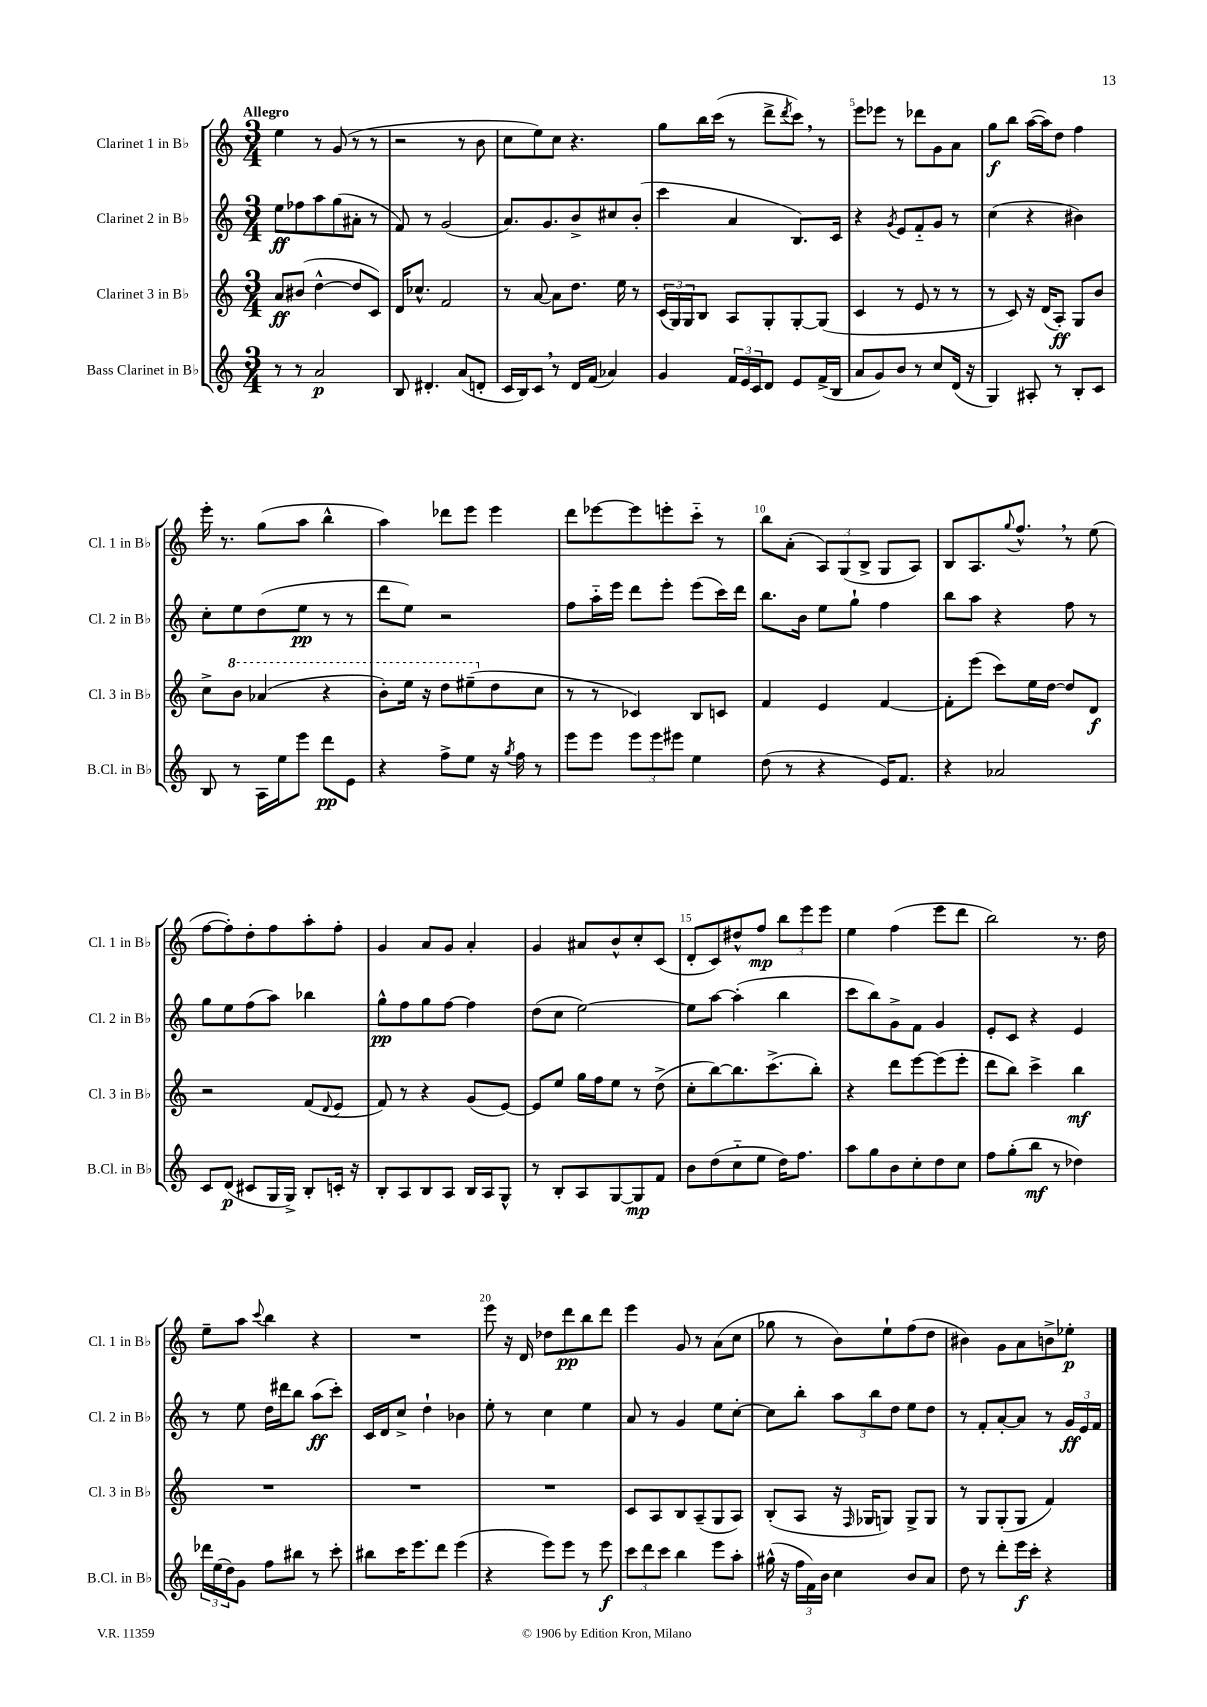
<<
\new StaffGroup <<
\new Staff = "s0" \with { instrumentName = "Clarinet 1 in Bb" shortInstrumentName = "Cl. 1 in Bb" } {
    \clef treble \key c \major \numericTimeSignature \time 3/4 \tempo "Allegro"
    e''4 r8 g'8( r8 r8 |
    r2 r8 b'8 |
    c''8 e''8) c''8 r4. |
    g''8 b''16 c'''16( r8 d'''8-> \acciaccatura { d'''8 } c'''8) \breathe r8 |
    e'''8 ees'''8 r8 des'''8 g'8 a'8 |
    g''8\f b''8 a''16~( a''16) d''8 f''4 |
    e'''16-. r8. g''8( a''8 b''4-^ |
    a''4) des'''8 e'''8 e'''4 |
    d'''8 ees'''8~ ees'''8 e'''8-. c'''8-_ r8 |
    b''8 a'8-.( \tuplet 3/2 { a8) g8( b8-> } g8 a8) |
    b8 a8. \appoggiatura { g''8 } f''8.-^ \breathe r8 e''8( |
    f''8~ f''8-.) d''8-. f''8 a''8-. f''8-. |
    g'4 a'8 g'8 a'4-. |
    g'4 ais'8 b'8-^ c''8-. c'8( |
    d'8-. c'8) dis''8-^ f''8\mp \tuplet 3/2 { b''8 e'''8 e'''8 } |
    e''4 f''4( e'''8 d'''8 |
    b''2) r8. d''16 |
    e''8-- a''8 \appoggiatura { c'''8 } b''4 r4 |
    R2. |
    e'''8 r16 d'16 des''8 d'''8\pp b''8 d'''8 |
    e'''4 g'8 r8 a'8( c''8 |
    ges''8 r8 b'8) e''8-! f''8( d''8 |
    bis'4) g'8 a'8 b'8-> ees''8-.\p \bar "|." |
}
\new Staff = "s1" \with { instrumentName = "Clarinet 2 in Bb" shortInstrumentName = "Cl. 2 in Bb" } {
    \clef treble \key c \major \numericTimeSignature \time 3/4
    e''8\ff fes''8 a''8 g''8( ais'8-. r8 |
    f'8) r8 g'2( |
    a'8.) g'8. b'8-> cis''8 b'8-.( |
    c'''4 a'4 b8.) c'16 |
    r4 \acciaccatura { g'8 } e'8 f'8-_ g'8 r8 |
    c''4( r4 bis'4) |
    c''8-. e''8 d''8( e''8\pp r8 r8 |
    d'''8 e''8) r2 |
    f''8 a''16-_ e'''16 d'''8 e'''8-. e'''8( c'''16) d'''16 |
    b''8. b'16 e''8 g''8-! f''4 |
    b''8 a''8 r4 f''8 r8 |
    g''8 e''8 f''8( a''8) bes''4 |
    g''8-^\pp f''8 g''8 f''8~ f''4 |
    d''8( c''8 e''2~) |
    e''8 a''8~ a''4-.( b''4 |
    c'''8 b''8) g'8-> f'8 g'4 |
    e'8-. c'8 r4 e'4 |
    r8 e''8 d''16 dis'''16 b''8 a''8\ff( c'''8-.) |
    c'16 d'16 c''8-> d''4-! bes'4 |
    e''8-. r8 c''4 e''4 |
    a'8 r8 g'4 e''8 c''8~-. |
    c''8 b''8-. \tuplet 3/2 { a''8 b''8 d''8 } e''8 d''8 |
    r8 f'8-. a'8~-. a'8 r8 \tuplet 3/2 { g'16\ff e'16 f'16 } \bar "|." |
}
\new Staff = "s2" \with { instrumentName = "Clarinet 3 in Bb" shortInstrumentName = "Cl. 3 in Bb" } {
    \clef treble \key c \major \numericTimeSignature \time 3/4
    a'8\ff bis'8( d''4~-^ d''8 c'8) |
    d'16 ces''8.-^ f'2 |
    r8 a'8~ a'8 d''8. e''16 r8 |
    \tuplet 3/2 { c'16( g16) g16 } b8 a8 g8-. g8~-. g8( |
    c'4 r8 e'8 r8 r8 |
    r8 c'8) r16 d'16( a8-.\ff) g8 b'8 |
    c''8-> \ottava #1 b''8 aes''4( r4 |
    b''8-.) e'''16 r16 d'''8 eis'''8--( \ottava #0 d''8 c''8 |
    r8 r8 ces'4) b8 c'8 |
    f'4 e'4 f'4~ |
    f'8-. e'''8( c'''8) e''16 d''16~ d''8 d'8\f |
    r2 f'8( \appoggiatura { d'8 } e'8 |
    f'8) r8 r4 g'8( e'8~) |
    e'8 e''8 g''16 f''16 e''8 r8 d''8->( |
    c''8-. b''8~) b''8. c'''8.->( b''8-.) |
    r4 d'''8 e'''8~ e'''8( e'''8-. |
    d'''8 b''8) c'''4-> b''4\mf |
    R2. |
    R2. |
    R2. |
    c'8 a8 b8 a8--( g8 a8) |
    b8-.( a8 r16 \grace { f16 } ges16 g8) g8-> g8 |
    r8 g8 g8-.( g8 f'4) \bar "|." |
}
\new Staff = "s3" \with { instrumentName = "Bass Clarinet in Bb" shortInstrumentName = "B.Cl. in Bb" } {
    \clef treble \key c \major \numericTimeSignature \time 3/4
    r8 r8 a'2\p |
    b8 dis'4.-. a'8( d'8-. |
    c'16 b16) c'8 \breathe r8 d'16 f'16( aes'4) |
    g'4 \tuplet 3/2 { f'16 e'16 c'16 } d'8 e'8 f'16->( b16 |
    a'8 g'8) b'8 r8 c''8 d'16( r16 |
    g4) ais8-. r8 b8-. c'8 |
    b8 r8 a16 e''16 e'''8 d'''8\pp e'8 |
    r4 f''8-> e''8 r16 \acciaccatura { g''8 } f''16 r8 |
    e'''8 e'''8 \tuplet 3/2 { e'''8 e'''8 eis'''8 } e''4 |
    d''8( r8 r4 e'16) f'8. |
    r4 aes'2 |
    c'8 d'8\p( cis'8 g16 g16->) b8-. c'16-. r16 |
    b8-. a8 b8 a8 b16 a16 g8-^ |
    r8 b8-. a8 g8~ g8\mp f'8 |
    b'8 d''8( c''8-_ e''8 d''16) f''8. |
    a''8 g''8 b'8 c''8-. d''8 c''8 |
    f''8 g''8-.( b''8\mf r8 des''4) |
    \tuplet 3/2 { des'''16 e''16( d''16) } g'8 f''8 bis''8 r8 c'''8-. |
    bis''8 c'''16 e'''8. d'''8 e'''4( |
    r4 e'''8) e'''8 r8 e'''8\f |
    \tuplet 3/2 { c'''8 d'''8 c'''8 } b''4 e'''8 a''8-. |
    gis''16-^( r16 \tuplet 3/2 { f''16 f'16) b'16 } c''4 b'8 a'8 |
    d''8 r8 d'''8-. e'''16\f c'''16-. r4 \bar "|." |
}
>>
>>
\layout { \context { \Score \override BarNumber.break-visibility = ##(#f #t #t) barNumberVisibility = #(every-nth-bar-number-visible 5) } }
